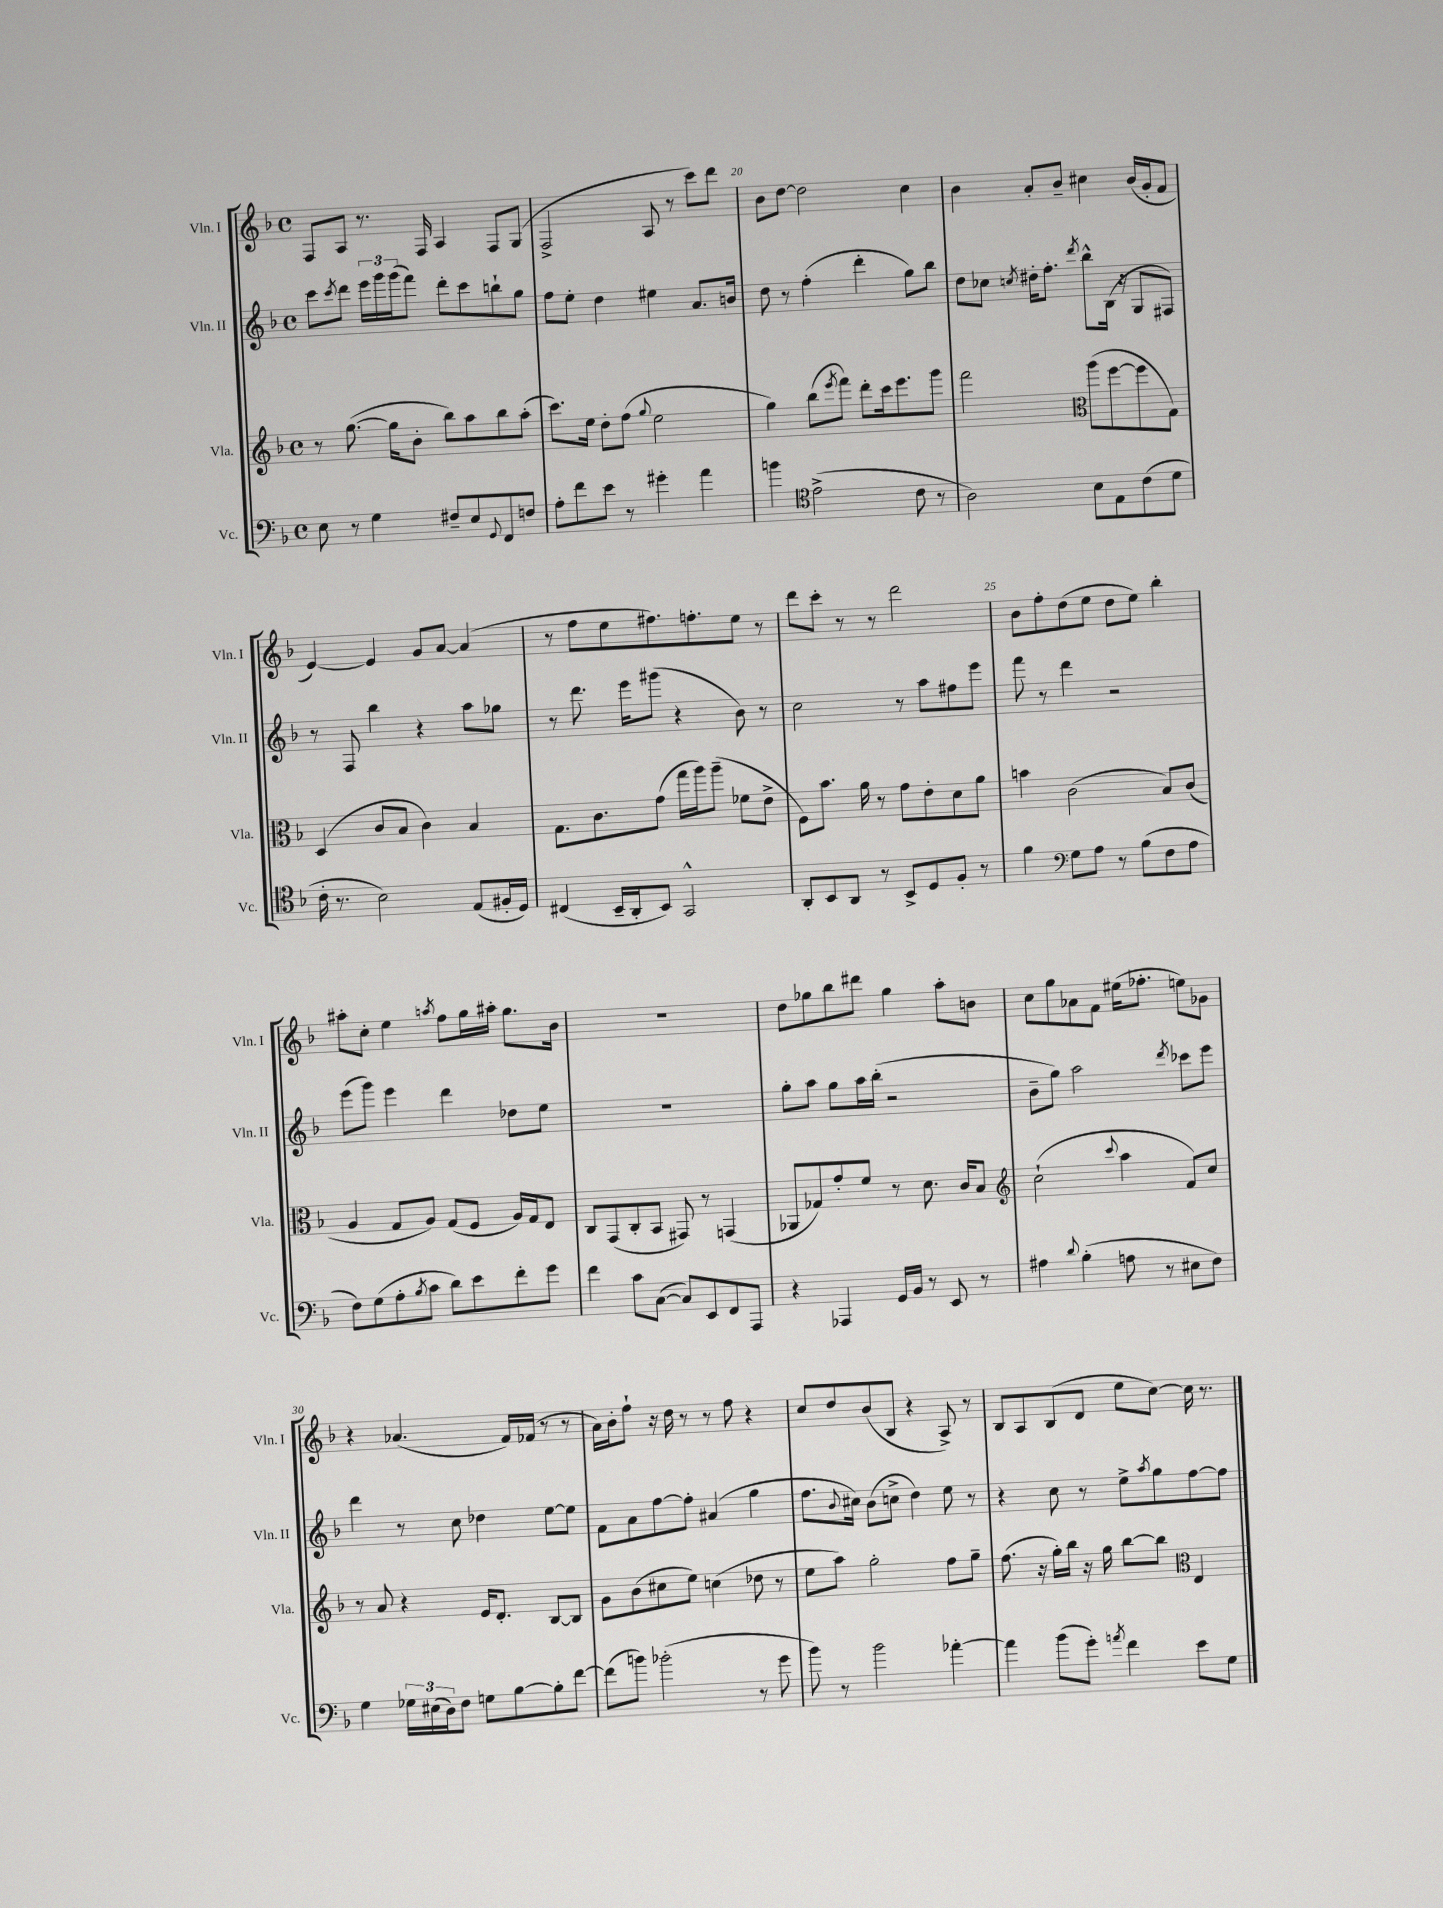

**kern	**kern	**kern	**kern
*staff4	*staff3	*staff2	*staff1
*clefF4	*clefG2	*clefG2	*clefG2
*k[b-]	*k[b-]	*k[b-]	*k[b-]
*M4/4	*M4/4	*M4/4	*M4/4
*met(c)	*met(c)	*met(c)	*met(c)
8E	8r	8ccc	8F
.	.	8qccc	.
8r	([8.gg	8ddd	8A
4G	.	24eee	8.r
.	.	24ggg	.
.	16gg]	.	.
.	.	(24ggg	.
.	8b-'	8fff)	.
.	.	.	16F
8F#~	8bb-)	8ddd'	4A
8E	8aa	8ccc	.
8qqGG	.	.	.
8FF	8bb-	8bb`	8F
8F	(8aa'	8gg	(8G
=	=	=	=
8A'	8.ccc)	8ff	2F^
8f	.	8ee'	.
.	16ee	.	.
8e	8dd'	4dd	.
8r	(8ff	.	.
.	8qqgg	.	.
4g#'	2ee	4ee#	8A
.	.	.	8r
4a	.	8.a	8ccc)
.	.	.	8ddd
.	.	16b	.
=	=	=	=
4b	4gg)	8dd	8b-
.	.	8r	[8dd
*clefC4	*	*	*
(2e^	(8bb-	(4ff'	2dd]
.	8qeee	.	.
.	8fff)	.	.
.	8ddd'	4ddd'	.
.	16ccc	.	.
.	8.eee	.	.
8c	.	8gg)	4cc
8r	8ggg	8bb-	.
=	=	=	=
2A)	2fff	8dd	4b-
.	.	8cc-	.
.	.	8qcc	.
.	.	16dd#'	8a'
.	.	8.ff'	.
.	.	.	8b-~
*	*clefC3	*	*
.	.	8qddd	.
8B-	(8aa	8bb-^^	4cc#
8E	[8ff	(16B-	.
.	.	16r	.
(8c	8ff]	8G	(16b-
.	.	.	16g'
8d	8G)	8F#)	8f
=	=	=	=
16c'	(4D	8r	[4e)
8.r	.	.	.
.	.	8F	.
2B-)	8c	4bb-	4e]
.	8B-	.	.
.	4c)	4r	8g
.	.	.	[8a
(8E	4B-	8aa	(4a]
16F#'	.	8gg-	.
16D)	.	.	.
=	=	=	=
(4C#	8.G	8r	8r
.	.	8.ddd	8ff
.	8.c	.	.
16BB-~	.	.	8ee
16AA'	.	16eee	.
8BB-)	(8g	(8ggg#	8.ff#)
2GG^^	16gg	4r	.
.	16aa)	.	8.ff'
.	(8aa~	.	.
.	8f-	8b-)	8ee
.	8e^	8r	8r
=	=	=	=
8AA'	8F)	2cc	8ddd
8BB-	8.b-	.	8ccc'
8AA	.	.	8r
.	16a	.	.
8r	8r	.	8r
8BB-^	8g	8r	2ddd
8D	8e'	8aa	.
8F'	8d	8ff#	.
8r	8a	8eee	.
=	=	=	=
4f	4b	8fff	8b-
.	.	8r	8ff'
*clefF4	*	*	*
8G	(2c	4ddd	(8dd
8A	.	.	8ee
8r	.	2r	8dd
(8B-	.	.	8ee)
8F	8B-)	.	4bb-'
8A	(8c	.	.
=	=	=	=
8F)	4A	(8eee	8aa#'
(8G	.	8ggg)	8cc'
8A'	8G	4eee	4ee
8qB-	.	.	.
8c	8A)	.	.
.	.	.	8qaa
8d)	(8G	4ddd	8ff
8e	8F	.	16gg
.	.	.	16aa#'
8f'	16A)	8dd-	8.gg
.	16G	.	.
8g	8E	8ee	.
.	.	.	16b-
=	=	=	=
4f	8C	1r	1r
.	(8GG	.	.
8c	8C'	.	.
([8C	8BB-	.	.
8C])	8GG#)	.	.
8EE	8r	.	.
8FF	(4GG	.	.
8AAA	.	.	.
=	=	=	=
4r	8AA-	8gg'	8dd
.	8G-)	8aa	8gg-
4AAA-	8g'	8gg	8bb-
.	8f	16aa	8ddd#
.	.	(16bb-'	.
16GG	8r	2r	4gg-
16BB-	.	.	.
8r	8.d	.	.
8EE	.	.	8aa'
.	16c	.	.
8r	8B-	.	8b
=	=	=	=
*	*clefG2	*	*
4A#	(2cc`	8b-~	8cc
.	.	8gg)	8gg
8qqd	.	.	.
(4B-'	.	2aa	8a-
.	.	.	8f
.	8qqccc	.	.
8A	4aa	.	(16ee#
.	.	.	8.ff-'
8r	.	.	.
.	.	8qddd	.
8E#	8f)	8ccc-	8ee)
8F)	8cc	8eee	8g-
=	=	=	=
4G	8r	4ddd	4r
.	8a	.	.
24G-	4r	8r	(4.a-
(24E#	.	.	.
24D)	.	.	.
8F	.	8cc	.
8G	16e	4dd-	.
.	8.d'	.	.
[8B-	.	.	16f)
.	.	.	(16f-
8B-']	[8B-	[8ee	8r
[8f	8B-]	8ee]	8r
=	=	=	=
(8f]	8g	8f	16a)
.	.	.	16b-'
8b)	(8b-	8a	8ff`
(2b-'	8cc#	[8ff	16r
.	.	.	16dd
.	8ee)	8ff']	8r
.	(4cc	(4a#	8r
.	.	.	8ff
8r	8dd-	4gg	4r
8g	8r	.	.
=	=	=	=
8b-)	8ee	8.ff	8cc
8r	8aa)	.	8dd
.	.	8qqb-	.
.	.	16cc#)	.
2b-	2gg'	(8b-	(8b-
.	.	8cc^	8B-
.	.	4dd)	4r
[4a-'	8ff	8ee	8A^)
.	8gg~	8r	8r
=	=	=	=
4a-]	(8.ff	4r	8B-
.	.	.	8A
.	16r	.	.
(8b-	16gg')	8cc	(8B-
.	16bb-	.	.
8g')	16r	8r	8d
.	16gg	.	.
8qa	.	.	.
4f	[8bb-	8ee^	8ee
.	.	8qaa	.
.	8bb-]	8gg	[8cc)
*	*clefC3	*	*
8e	4E	[8ff	16cc]
.	.	.	8.r
8G	.	8ff]	.
==	==	==	==
*-	*-	*-	*-
